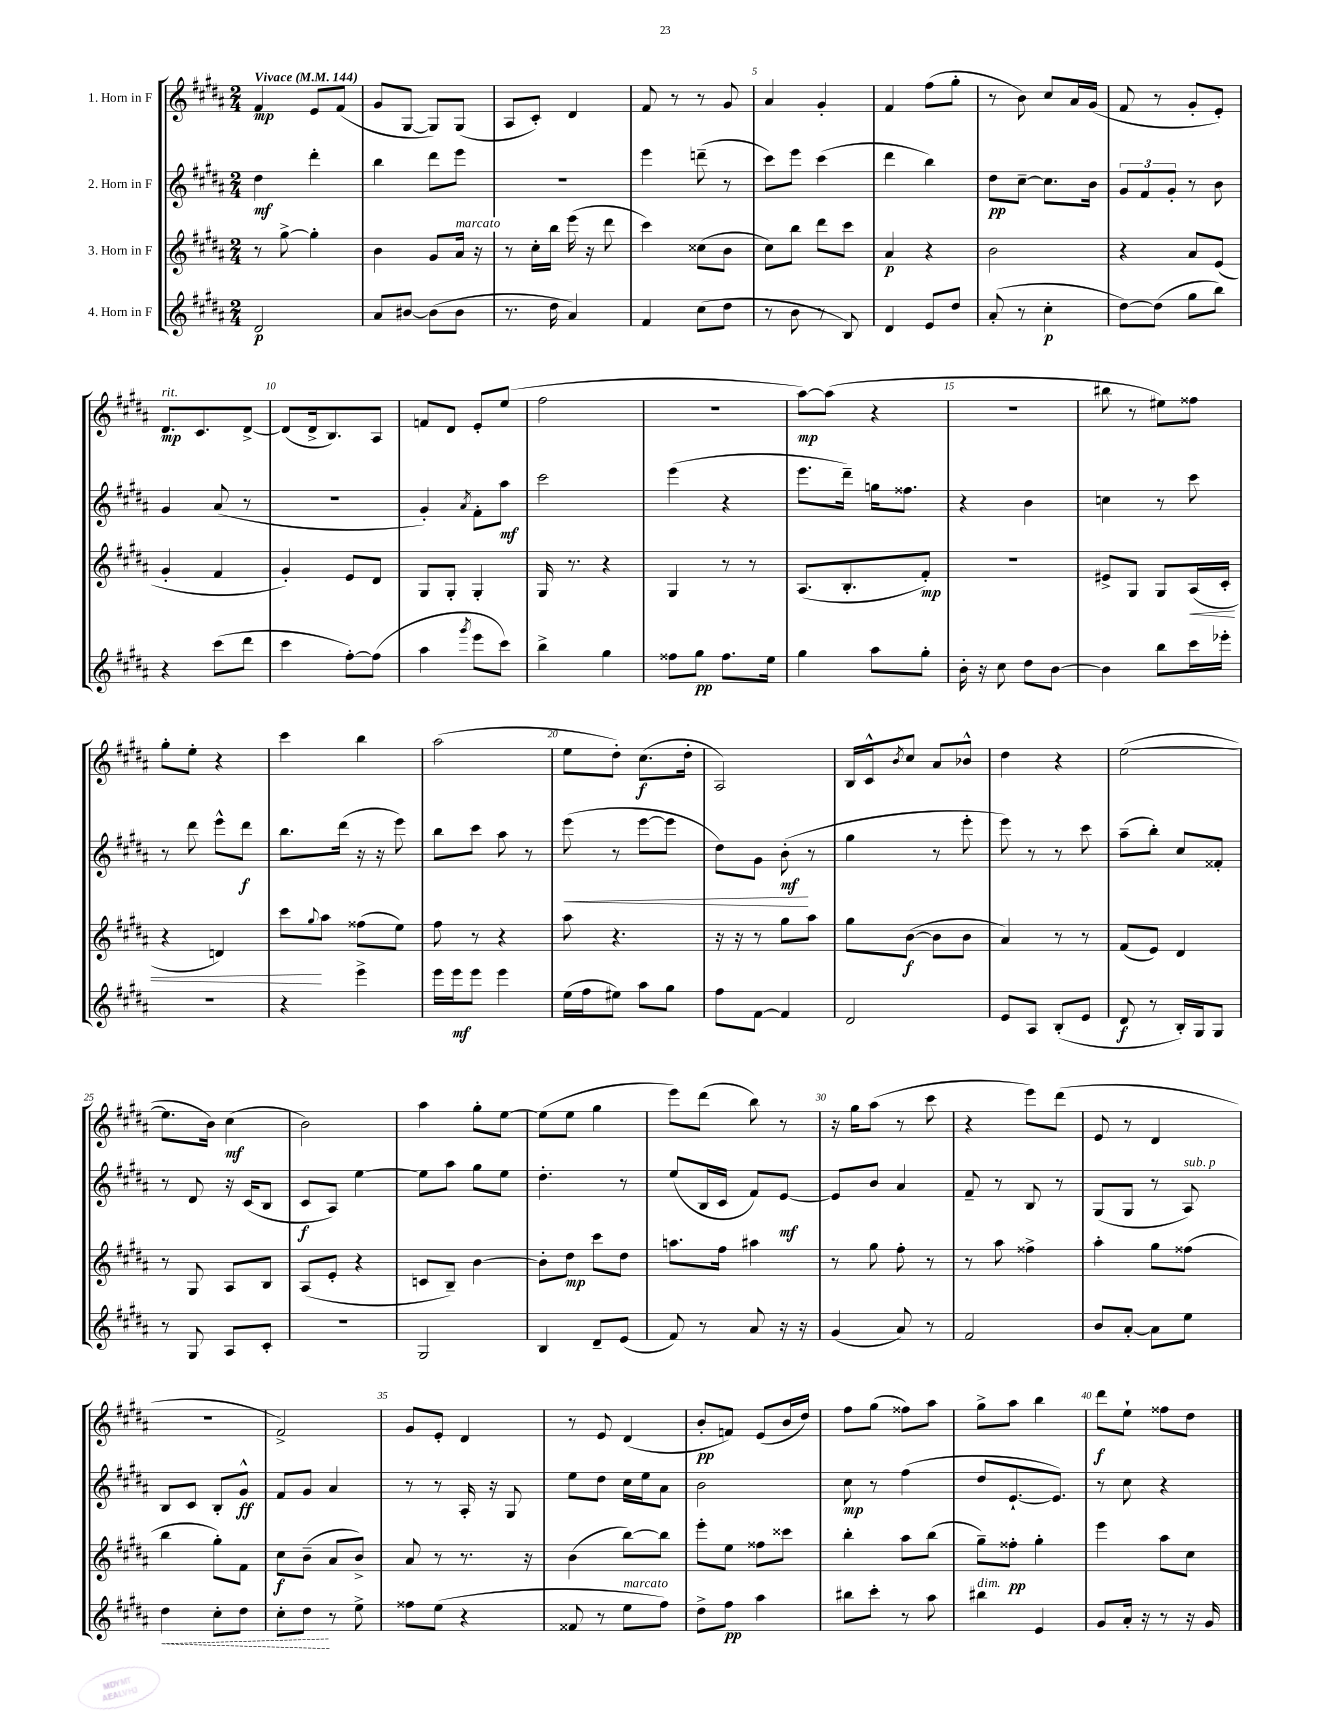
<<
\new StaffGroup <<
\new Staff = "s0" \with { instrumentName = "1. Horn in F" } {
    \clef treble \key b \major \numericTimeSignature \time 2/4 \tempo "Vivace" 4 = 144
    fis'4\mp e'8 fis'8( |
    gis'8 gis8~ gis8) gis8( |
    ais8 cis'8-.) dis'4 |
    fis'8 r8 r8 gis'8 |
    ais'4 gis'4-. |
    fis'4 fis''8( gis''8-. |
    r8 b'8) cis''8 ais'16 gis'16( |
    fis'8 r8 gis'8-. e'8-.) |
    dis'8.\mp^\markup { \italic "rit." } cis'8. dis'8~-> |
    dis'8( dis'16-> b8.) ais8 |
    f'8 dis'8 e'8-. e''8( |
    fis''2 |
    r2 |
    ais''8~\mp) ais''8( r4 |
    R2 |
    bis''8 r8 eis''8) fisis''8 |
    gis''8-. e''8-. r4 |
    cis'''4 b''4 |
    ais''2( |
    e''8 dis''8-.) cis''8.\f( dis''16-. |
    ais2) |
    b16 cis'16-^ \acciaccatura { b'8 } cis''8 ais'8 bes'8-^ |
    dis''4 r4 |
    e''2~( |
    e''8. b'16) cis''4\mf( |
    b'2) |
    ais''4 gis''8-. e''8~ |
    e''8( e''8 gis''4 |
    e'''8) dis'''8( b''8) r8 |
    r16 gis''16 ais''8( r8 cis'''8 |
    r4 e'''8) dis'''8( |
    e'8 r8 dis'4 |
    R2 |
    fis'2->) |
    gis'8 e'8-. dis'4 |
    r8 e'8 dis'4( |
    b'8-.\pp f'8) e'8( b'16 dis''16) |
    fis''8 gis''8( fisis''8) ais''8 |
    gis''8-> ais''8 b''4 |
    dis'''8\f e''8-! fisis''8 dis''8 \bar "|." |
}
\new Staff = "s1" \with { instrumentName = "2. Horn in F" } {
    \clef treble \key b \major \numericTimeSignature \time 2/4
    dis''4\mf dis'''4-. |
    b''4 dis'''8 e'''8 |
    R2 |
    e'''4 d'''8--( r8 |
    cis'''8) e'''8 cis'''4( |
    dis'''4 b''4) |
    dis''8\pp cis''8~-- cis''8. b'16 |
    \tuplet 3/2 { gis'8 fis'8 gis'8-. } r8 b'8 |
    gis'4 ais'8( r8 |
    r2 |
    gis'4-.) \acciaccatura { ais'8 } fis'8-. ais''8\mf |
    cis'''2 |
    e'''4( r4 |
    e'''8. dis'''16--) g''16 fisis''8. |
    r4 b'4 |
    c''4 r8 cis'''8 |
    r8 dis'''8 e'''8-^ dis'''8\f |
    b''8. dis'''16( r16 r16 e'''8) |
    b''8 cis'''8 ais''8 r8 |
    e'''8\<( r8 e'''8~ e'''8 |
    dis''8) gis'8 b'8-.\mf\!( r8 |
    gis''4 r8 e'''8-. |
    e'''8) r8 r8 cis'''8 |
    ais''8--( b''8-.) cis''8 fisis'8-. |
    r8 dis'8 r16 cis'16( b8 |
    cis'8\f ais8) e''4~ |
    e''8 ais''8 gis''8 e''8 |
    dis''4.-. r8 |
    e''8( b16 cis'16 fis'8) e'8~\mf |
    e'8 b'8 ais'4 |
    fis'8-- r8 b8 r8 |
    gis8( gis8 r8 ais8^\markup { \italic "sub. p" }) |
    b8 cis'8 b8-. gis'8-^\ff |
    fis'8 gis'8 ais'4 |
    r8 r8 ais16-. r16 gis8 |
    e''8 dis''8 cis''16 e''16 ais'8 |
    b'2 |
    cis''8\mp r8 fis''4( |
    dis''8 e'8.~-! e'8.) |
    r8 cis''8 r4 \bar "|." |
}
\new Staff = "s2" \with { instrumentName = "3. Horn in F" } {
    \clef treble \key b \major \numericTimeSignature \time 2/4
    r8 gis''8~-> gis''4-. |
    b'4 gis'8 ais'16^\markup { \italic "marcato" } r16 |
    r8 cis''16-. b''16 e'''16( r16 dis'''8 |
    cis'''4) cisis''8( b'8 |
    cis''8) b''8 dis'''8 cis'''8 |
    ais'4\p r4 |
    b'2 |
    r4 ais'8 e'8( |
    gis'4-. fis'4 |
    gis'4-.) e'8 dis'8 |
    gis8 gis8-. gis4-. |
    gis16 r8. r4 |
    gis4 r8 r8 |
    ais8.( b8.-. fis'8-.\mp) |
    R2 |
    eis'8-> gis8 gis8 ais16\<( cis'16-. |
    r4 d'4) |
    cis'''8\! \appoggiatura { gis''8 } ais''8 fisis''8( e''8) |
    fis''8 r8 r4 |
    ais''8 r4. |
    r16 r16 r8 gis''8 ais''8 |
    gis''8 b'8~\f( b'8 b'8 |
    ais'4) r8 r8 |
    fis'8( e'8) dis'4 |
    r8 gis8 ais8 b8 |
    ais8( e'8-. r4 |
    c'8 b8--) b'4~ |
    b'8-. dis''8\mp cis'''8 dis''8 |
    a''8. fis''16 ais''4 |
    r8 gis''8 fis''8-. r8 |
    r8 ais''8 fisis''4-> |
    ais''4-. gis''8 fisis''8( |
    b''4 gis''8-.) fis'8 |
    cis''8\f b'8--( ais'8 b'8->) |
    ais'8 r8 r8. r16 |
    b'4( b''8~) b''8 |
    e'''8-. e''8 fisis''8 cisis'''8 |
    b''4-. ais''8 b''8( |
    gis''8--) fisis''8-.\pp gis''4-. |
    e'''4 ais''8 cis''8 \bar "|." |
}
\new Staff = "s3" \with { instrumentName = "4. Horn in F" } {
    \clef treble \key b \major \numericTimeSignature \time 2/4
    dis'2\p |
    ais'8 bis'8~ bis'8( bis'8 |
    r8. dis''16 ais'4) |
    fis'4 cis''8( dis''8 |
    r8 b'8 r8 b8) |
    dis'4 e'8 dis''8 |
    ais'8-.( r8 cis''4-.\p |
    dis''8~) dis''8( gis''8 b''8) |
    r4 cis'''8( dis'''8 |
    cis'''4 fis''8~-.) fis''8( |
    ais''4 \acciaccatura { gis'''8 } e'''8 cis'''8) |
    b''4-> gis''4 |
    fisis''8 gis''8\pp fisis''8. e''16 |
    gis''4 ais''8 gis''8-. |
    b'16-. r16 cis''8 dis''8 b'8~ |
    b'4 b''8 cis'''16 ees'''16-. |
    r2 |
    r4 e'''4-> |
    e'''16 e'''16\mf e'''8 e'''4 |
    e''16( fis''16 eis''8) ais''8 gis''8 |
    fis''8 fis'8~ fis'4 |
    dis'2 |
    e'8 ais8 b8-.( e'8 |
    dis'8\f r8 b16-.) gis16 gis8 |
    r8 gis8 ais8 cis'8-. |
    r2 |
    gis2 |
    b4 dis'8-- e'8( |
    fis'8) r8 ais'8 r16 r16 |
    gis'4( ais'8) r8 |
    fis'2 |
    b'8 ais'8~-. ais'8 e''8 |
    \once \override Hairpin.style = #'dashed-line dis''4\< cis''8-. dis''8 |
    cis''8-. dis''8\! r8 e''8-> |
    fisis''8 e''8( r4 |
    fisis'8 r8 e''8^\markup { \italic "marcato" } fis''8) |
    dis''8-> fis''8\pp ais''4 |
    bis''8 cis'''8-. r8 ais''8 |
    bis''4^\markup { \italic "dim." } e'4 |
    gis'8 ais'16-. r16 r8 r16 gis'16 \bar "|." |
}
>>
>>
\layout { \context { \Score \override BarNumber.break-visibility = ##(#f #t #t) barNumberVisibility = #(every-nth-bar-number-visible 5) } }
